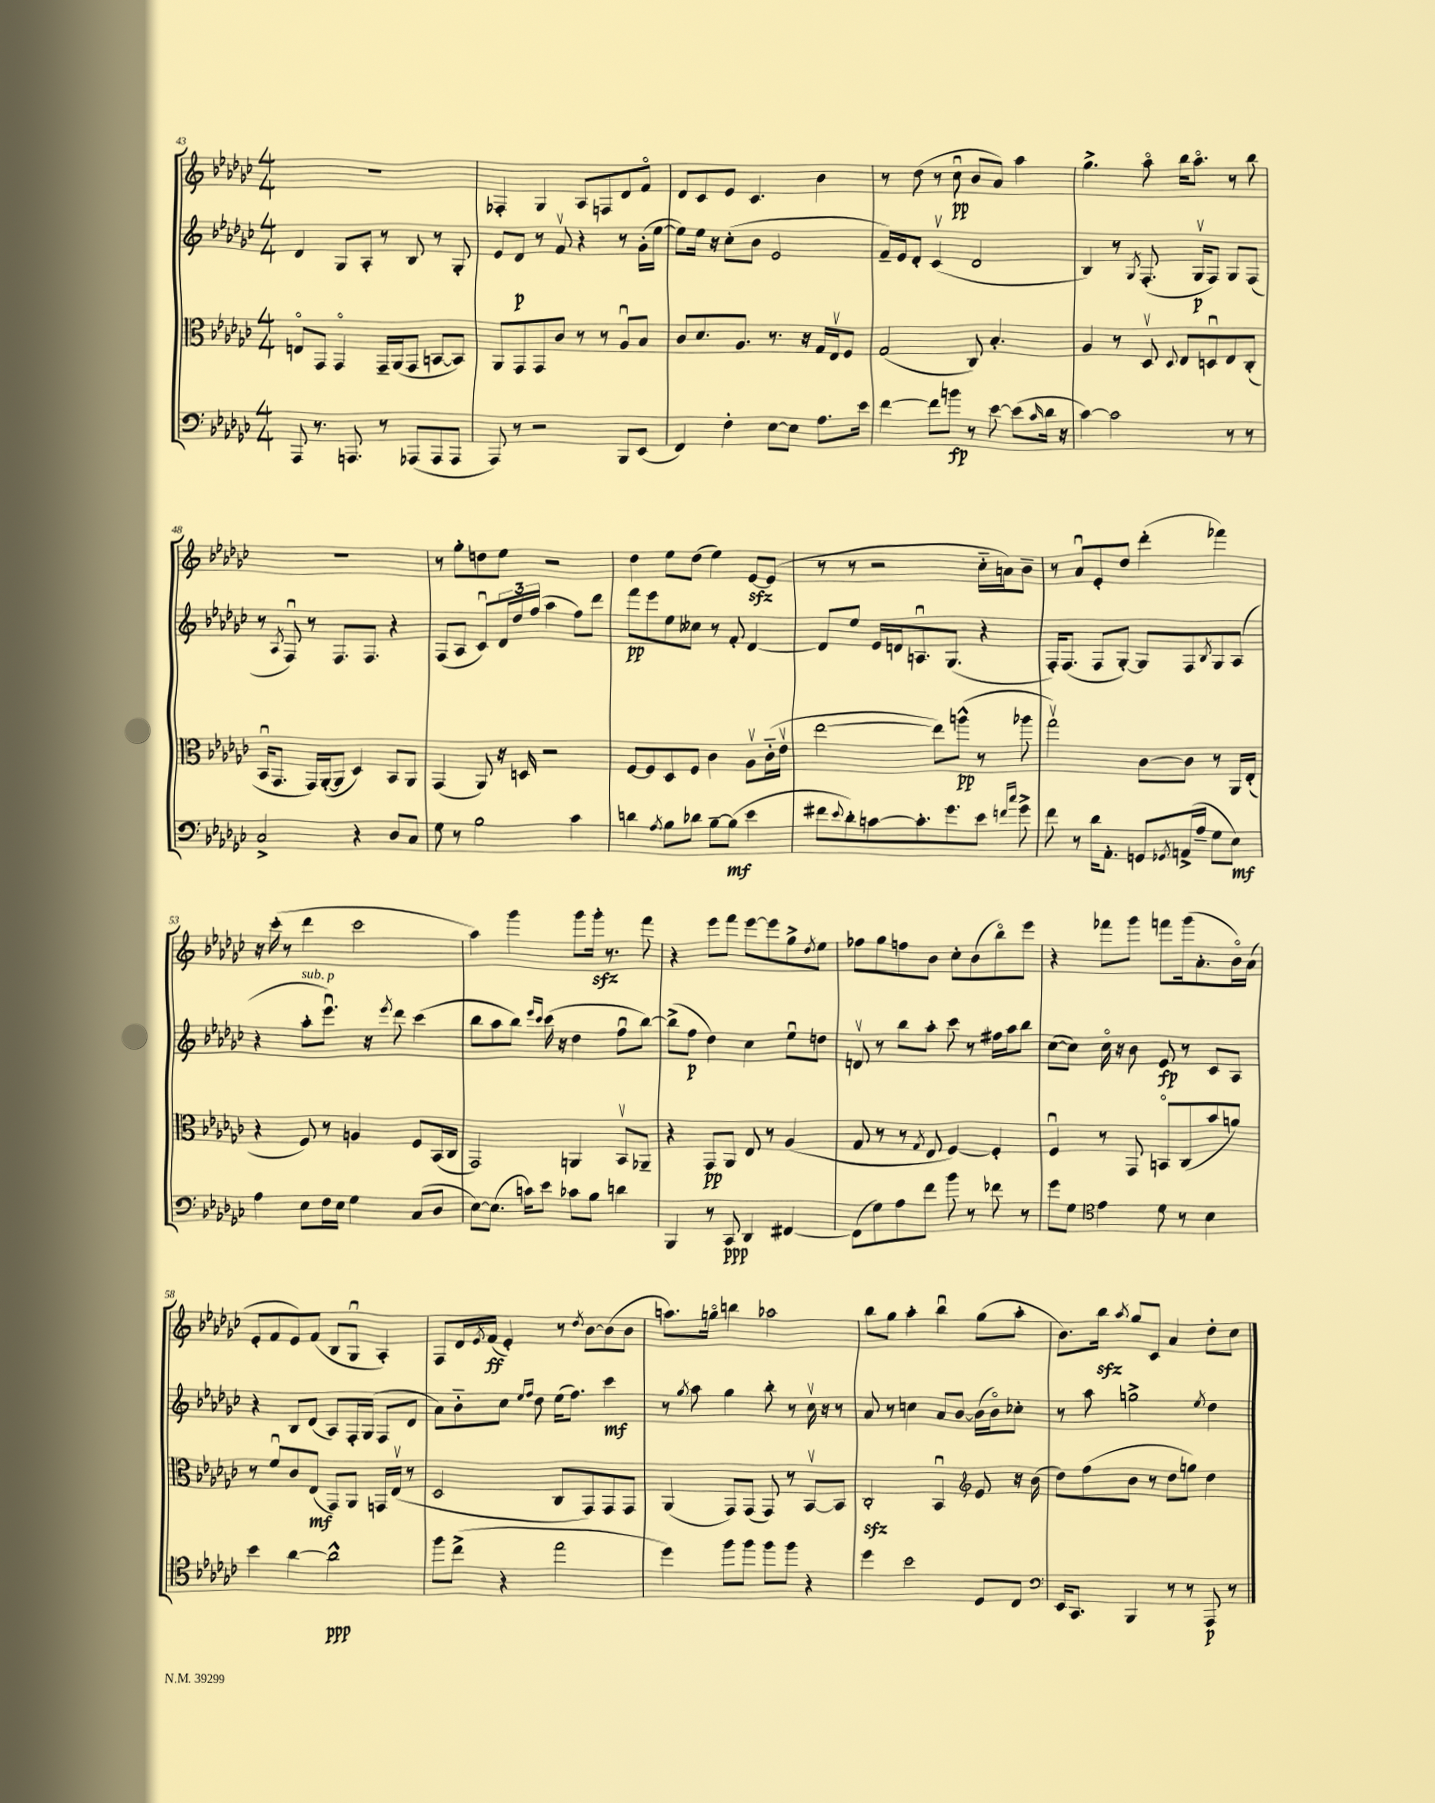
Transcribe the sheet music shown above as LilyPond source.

<<
\new StaffGroup <<
\new Staff = "s0" {
    \clef treble \key ges \major \numericTimeSignature \time 4/4
    R1 |
    fes4-. ges4 aes8 f8 des'8 f'8\flageolet |
    des'8 ces'8 ees'8 ces'4. bes'4 |
    r8 des''8( r8 ces''8\downbow\pp bes'8 aes'8) aes''4 |
    ges''4.-> aes''8\flageolet bes''16 aes''8.\flageolet r8 bes''8 |
    R1 |
    r8 ges''8-. d''8 ees''8 r2 |
    des''4 ees''8 des''8( ees''4) ees'8~\sfz ees'8( |
    r8 r8 r2 ces''16-_ a'16) bes'8-- |
    r8 aes'8\downbow ees'8-. des''8 des'''4-.( fes'''4) |
    r16 ces'''16-.( r8 des'''4 ces'''2 |
    aes''4) ges'''4 ges'''8 ges'''16-.\sfz r8. f'''8 |
    r4 ees'''8 f'''8 ees'''8~ ees'''8 ges''8-> \acciaccatura { des''8 } ees''8 |
    fes''8 ges''8 f''8 bes'8 ces''8-. bes'8( bes''8\flageolet) ees'''8 |
    r4 fes'''8 ges'''8 f'''8 ges'''16( aes'8.-. bes'16\flageolet) aes'16( |
    ees'8-. f'8 ees'8) f'8( bes8 ges8\downbow aes4-.) |
    f8 des'16 \acciaccatura { ees'8 } f'16\ff( ees'4-.) r8 \acciaccatura { des''8 } bes'8~ bes'8( bes'8 |
    a''8.) g''16\flageolet b''4 aes''2 |
    bes''8 ges''8 aes''4-. bes''4\downbow ges''8( aes''8-. |
    bes'8.) bes''16\sfz \acciaccatura { aes''8 } ges''8 ces'8 aes'4 des''8-. ces''8 \bar "|." |
}
\new Staff = "s1" {
    \clef treble \key ges \major \numericTimeSignature \time 4/4
    des'4 ges8 aes8-. r8 bes8 r8 ges8-. |
    ees'8 des'8\p r8 f'8\upbow r4 r8 ges'16-.( ees''16~ |
    ees''8) ees''16 r16 ces''8-.( bes'8 ees'2 |
    f'16--) ees'16 des'8-. ces'4\upbow( des'2 |
    bes4) r8 \acciaccatura { ges8 } f8.-.( ges16\upbow\p f8) ges8 f8( |
    r8 \acciaccatura { aes8 } f8\downbow) r8 f8. f8. r4 |
    f8( aes8 ces'8\downbow) \tuplet 3/2 { des'16 des''16 f''16( } aes''4 f''8) des'''8 |
    f'''8\pp ees'''8 ees''8 ceses''8 r8 f'8-. des'4~ |
    des'8 ees''8 ees'16 d'16 a8.\downbow ges8.( r4 |
    f16-.) f8.( f8 ges8~-.) ges8 f8 \acciaccatura { bes8 } ges8 aes8( |
    r4 aes''8-.^\markup { \italic "sub. p" } ees'''8.\downbow) r16 \acciaccatura { ees'''8 } des'''8 ces'''4( |
    bes''8 aes''8 bes''8) \grace { ees'''16 ces'''16 } ces'''16( r16 des''4 f''8\downbow bes''8~) |
    bes''8->( f''8\p des''4) ces''4 ees''8\downbow d''8 |
    d'8\upbow r8 bes''8 aes''8-. ces'''8 r8 fis''16 aes''16 bes''8 |
    ces''8~( ces''8) ces''16\flageolet r16 bes'8 ees'8\fp r8 ces'8 aes8 |
    r4 bes8 des'8( aes8) f16-. ges16( f8 des'8 |
    aes'8) bes'8-_ ces''8 \grace { ees''16 f''16 } des''8 ees''16( f''8.) ces'''4\mf |
    r8 \acciaccatura { ges''8 } aes''8 ges''4 bes''8-. r8 ces''16\upbow r16 r8 |
    aes'8 r8 c''4 aes'8 bes'8~ bes'16( bes'16\flageolet) ces''8-. |
    r8 aes''8 g''2-> \acciaccatura { ees''8 } des''4 \bar "|." |
}
\new Staff = "s2" {
    \clef alto \key ges \major \numericTimeSignature \time 4/4
    e8\flageolet ges,8 ges,4\flageolet ges,16-- aes,16( ges,8 b,8~ b,8) |
    aes,8 ges,8 ges,8 ces'8 r8 r8 aes8\downbow bes8 |
    ces'8 des'8. aes8. r8. r16 ges16 ees16\upbow f8 |
    ges2( ces8) bes4.-. |
    aes4 r8 des8\upbow \appoggiatura { des8 } ees8 d8\downbow ees8 ces8-.( |
    bes,16\downbow ges,8. ges,16) aes,16~-.( aes,8 des4) bes,8 aes,8 |
    ges,4( aes,8) r16 d16 r2 |
    f8~ f8 des8 f8 ces'4 aes8\upbow ces'16-_( ees'16\upbow |
    ees''2~ ees''8) a''8-^\pp( r8 aes''8 |
    ges''2\upbow) ces'8~ ces'8 r8 aes,16 ees16-.( |
    r4 f8) r8 a4 f8 bes,16( ces16 |
    ges,2) a,4 bes,8\upbow aes,8-- |
    r4 ges,8\pp aes,8 ees8 r8 aes4( |
    ges8 r8 r8 \acciaccatura { ges8 } ees8 f4~) f4-. |
    f4\downbow r8 ges,8 b,8\flageolet ces8( bes'8 a'8) |
    r8 f'8\downbow ces'8 ees8\mf( ges,8) aes,8 g,16 ees16\upbow( r8 |
    des2 ces8 ges,8) ges,8 ges,8 |
    aes,4( ges,8) ges,8( ges,8) r8 bes,8~\upbow bes,8 |
    ces2-.\sfz bes,4\downbow \clef treble ees'8 r16 bes'16( |
    des''8) f''8( bes'8 r8 des''8 g''8) des''4 \bar "|." |
}
\new Staff = "s3" {
    \clef bass \key ges \major \numericTimeSignature \time 4/4
    aes,,8 r8. a,,8. r8 aes,,8( aes,,8 aes,,8 |
    aes,,8) r8 r2 bes,,8 ees,8( |
    f,4) f4-. ees8~ ees8 aes8. ees'16 |
    f'4~ f'8 b'8\fp r8 ees'8~ ees'8( \grace { ces'16 } des'16 r16 |
    ces'4~) ces'2 r8 r8 |
    ces2-> r4 des8 ces8 |
    ges8 r8 bes2 ces'4 |
    d'4 \acciaccatura { aes8 } bes8 des'8 bes8~-- bes8\mf( ees'4 |
    fis'8 \appoggiatura { ees'8 } des'8-.) c'8~ c'8.-. ges'8. ees'8 \grace { f'16 ces''16 } ges'8-> |
    f'8 r8 des'16 aes,8.-. g,8 \acciaccatura { ges,8 } a,16->( aes16-- ges8 ees8\mf) |
    aes4 ees8 f16 ees16 ges4 ces8( des8 |
    ees8~) ees8.( c'16) ees'8 ces'8 bes8 d'4 |
    bes,,4 r8 ces,8\ppp des,4 fis,4~ |
    fis,8( ges8) aes8 f'8 bes'8 r8 fes'8 r8 |
    ges'8 ges8 \clef tenor ees'4 des'8 r8 bes4 |
    bes'4 aes'4~ aes'2-^\ppp |
    f''8 ces''8->( r4 ees''2 |
    des''4) f''8 f''8 f''8 f''8 r4 |
    des''4 bes'2 des8 ces8 |
    \clef bass ees,16 ces,8. bes,,4 r8 r8 aes,,8\p r8 \bar "|." |
}
>>
>>
\layout { \context { \Score currentBarNumber = #43 } }
